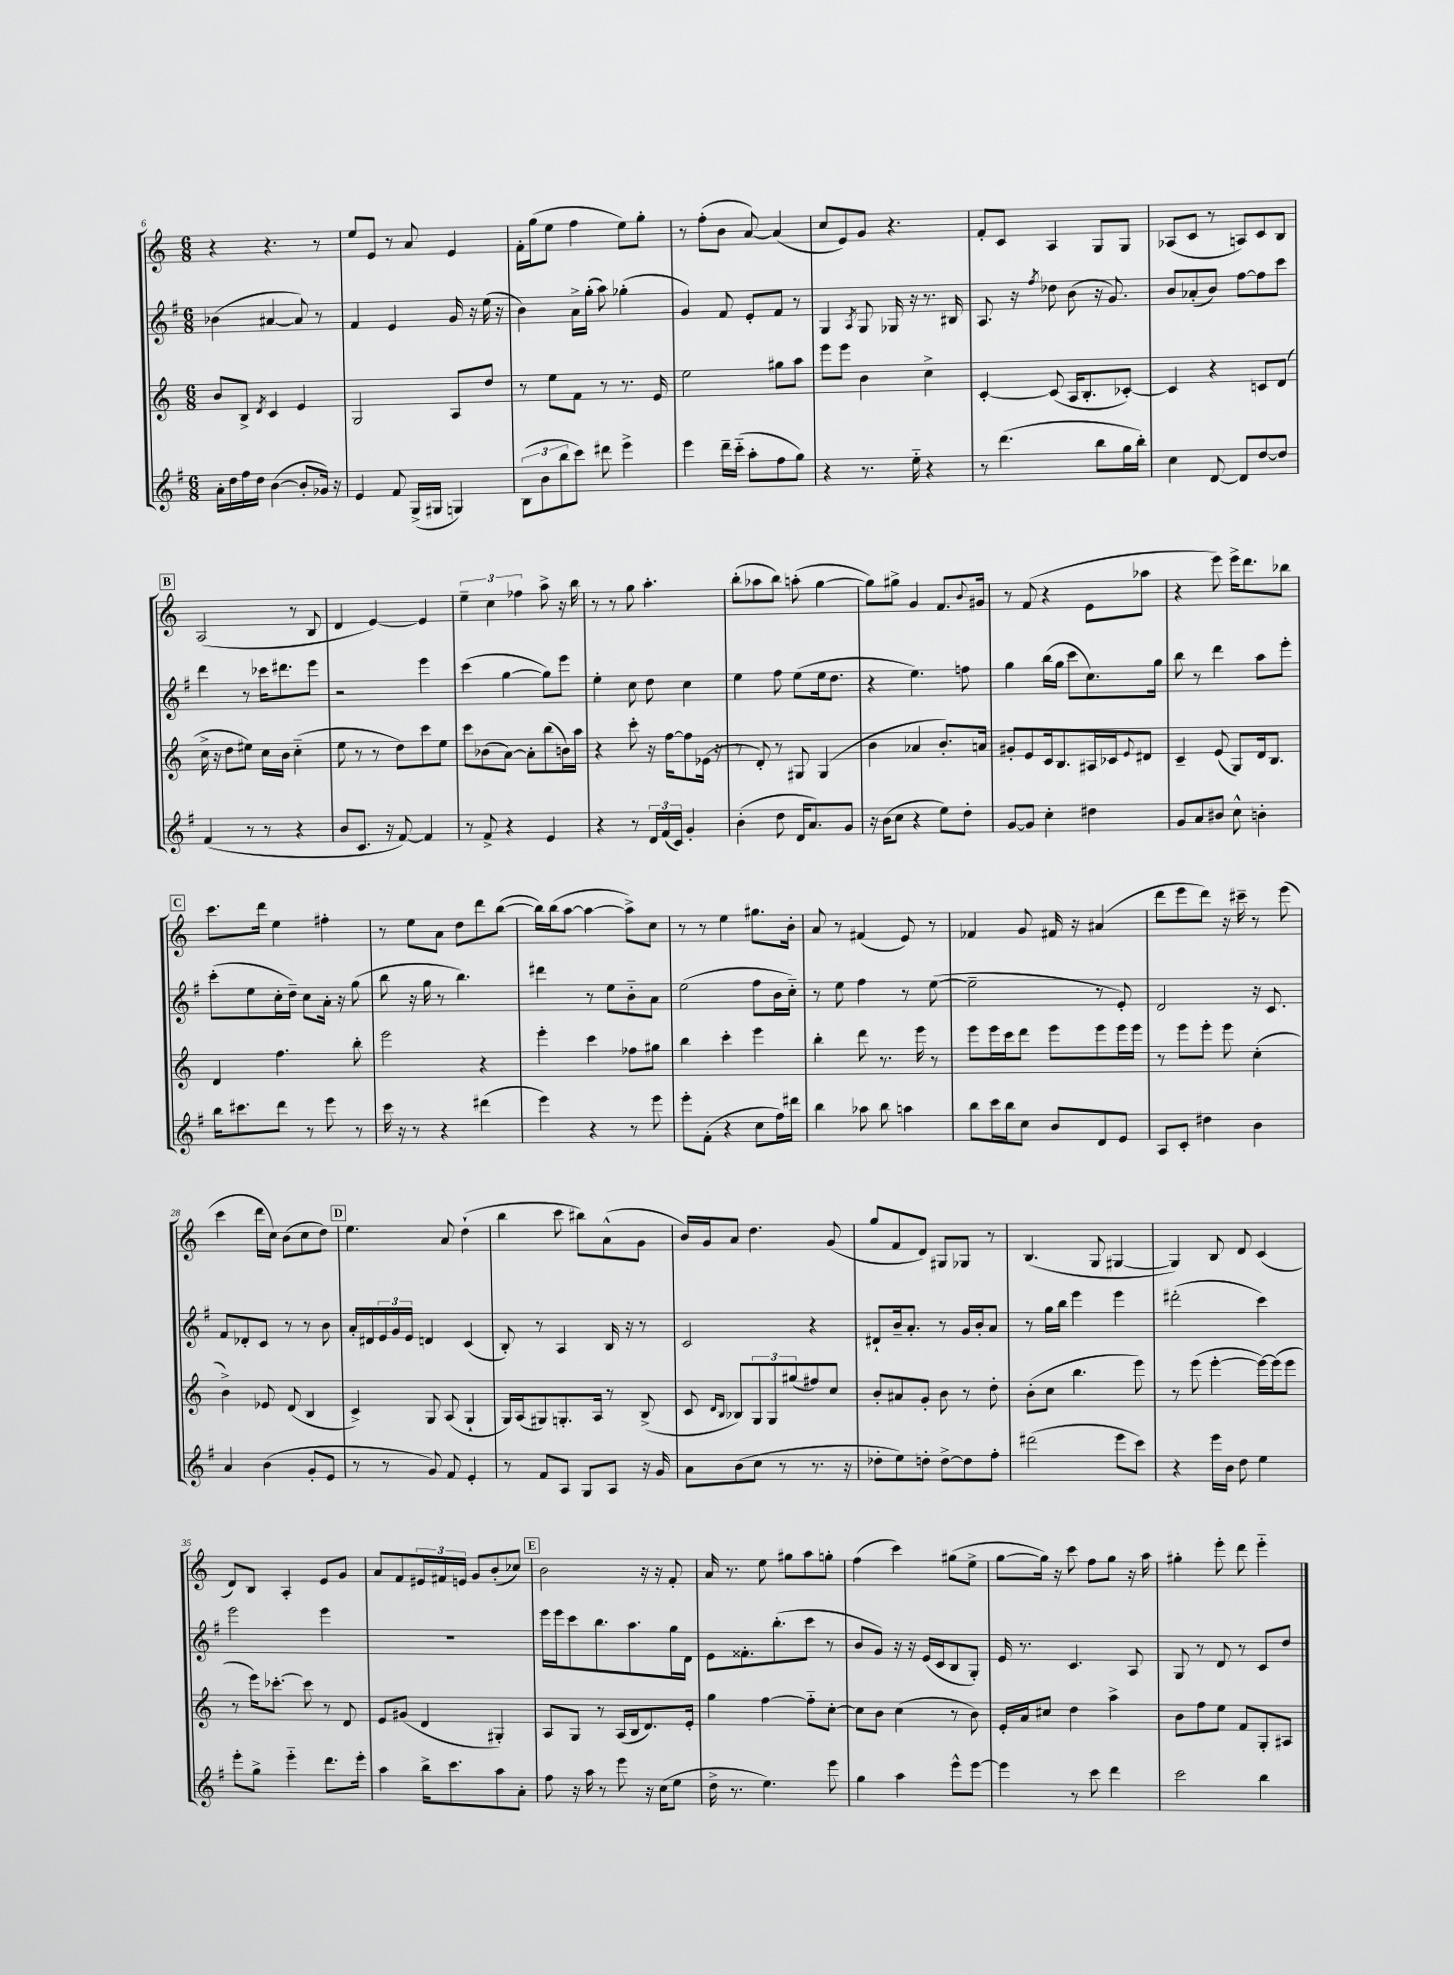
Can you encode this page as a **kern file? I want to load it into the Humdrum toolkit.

**kern	**kern	**kern	**kern
*staff4	*staff3	*staff2	*staff1
*clefG2	*clefG2	*clefG2	*clefG2
*k[f#]	*k[]	*k[f#]	*k[]
*M6/8	*M6/8	*M6/8	*M6/8
16a'	8b	(4b-	4r
16dd	.	.	.
16ff#	8B^	.	.
16dd	.	.	.
.	8qd	.	.
([4b	4c	[4a#	4.r
8b']	4e	8a#])	.
16g-)	.	8r	8r
16r	.	.	.
=	=	=	=
4e	2G	4f#	8ee
.	.	.	8e
8f#	.	4e	8r
(16G^	.	.	8a
16G#	.	.	.
4G)	8A	16g	4e
.	.	16r	.
.	8dd	(16ee	.
.	.	16r	.
=	=	=	=
(12B	8r	4b)	16f'
.	.	.	(16gg
12b	.	.	.
.	8ee	.	8ee
12bb	.	.	.
8ccc)	8f	16a^	4ff
.	.	(16gg'	.
8ddd#	8r	8aa)	.
4eee^	8.r	(4gg-'	8ee)
.	.	.	8gg'
.	16e	.	.
=	=	=	=
4eee	2ee	4g)	8r
.	.	.	(8ff'
16ddd~	.	8f#	8b
(16ccc'~	.	.	.
8aa'	.	8e'	[8a)
8ff#	8gg#	8f#	(4a]
8gg)	8aa	8r	.
=	=	=	=
4r	8eee	4G	8cc
.	8eee	.	8e)
.	.	8qA	.
8.r	4b	8G	8g
.	.	16G-	4.r
16ee'~	.	16r	.
4r	4cc^	8.r	.
.	.	16B#	.
=	=	=	=
8r	[4c'	8.A	8f'
(4.ddd	.	.	8c
.	.	16r	.
.	.	8qff#	.
.	(8c]	8dd-	4A
.	16A	(8b	.
.	8.B'	.	.
8bb	.	16r	8G
.	.	8.g)	.
16gg	[8c-')	.	8G
16bb')	.	.	.
=	=	=	=
4cc	4c-]	8b	(8A-
.	.	(8a-'	8c
[8d	4r	8b)	8r
8d]	.	[8ff#	8A)
[8dd	8c	8ff#]	8c
8dd]	(8d	8ccc	8B
=	=	=	=
(4f#	16cc^	4ddd	(2A
.	16r	.	.
.	8dd	.	.
8r	8ee#)	8r	.
8r	16cc	16ccc-	.
.	16b	8.ddd#	.
4r	(4cc'~	.	8r
.	.	8eee	8B
=	=	=	=
8b	8ee	2r	4d
8.c	8r	.	.
.	8r	.	[4e)
16r	.	.	.
[8f#)	8dd)	.	.
4f#]	8ccc	4eee	4e]
.	8ee	.	.
=	=	=	=
8r	8ccc	(4ccc	6ee~
8f#^	(8b-	.	.
.	.	.	6cc
4r	[8a)	[4gg	.
.	.	.	6ff-
.	8a']	.	.
4e	(8bb	8gg])	8aa^
.	16b)	8eee	16r
.	16aa	.	16bb
=	=	=	=
4r	4r	4ee'	8r
.	.	.	8r
8r	8ccc'	8cc	8gg
24d	16r	8dd	4.aa'
(24f#	.	.	.
.	[16ff	.	.
24c)	.	.	.
4g'	8ff]	4cc	.
.	(16e-	.	.
.	16r	.	.
=	=	=	=
(4b'	8r	4ee	(8bb'
.	8d')	.	8aa-
8dd	8r	8ff#	8bb)
16d	8G#	(8ee	(8aa'
8.a)	.	.	.
.	(4G#	16ee	[4gg
.	.	8.dd	.
8g	.	.	.
=	=	=	=
16r	4b	4r	8gg])
(16b	.	.	.
8cc	.	.	8gg#^
4r	4a-	4.ee)	4g
8ee)	8.b')	.	8.f
8dd'	.	8ff	.
.	.	.	8qqb
.	16a	.	16g#
=	=	=	=
[8g	8g#'	4gg	8r
8g]	8e	.	(8f
4cc'	16c	(16bb	4r
.	8.B	16gg	.
.	.	8ccc	.
4dd#	16A#	8.cc)	8e
.	16c-	.	.
.	8qqe	.	.
.	8d#	.	8aa-
.	.	16gg	.
=	=	=	=
8g	4c~	8bb	4r
8a	.	8r	.
8b#	(8e	4ddd	8eee)
8cc^^	8G)	.	16eee^
.	.	.	8.ddd
4b'	16d	8aa	.
.	8.B	.	.
.	.	8eee'	8bb-
=	=	=	=
16bb	4d	(8ccc'	8.ccc
8.ccc#	.	.	.
.	.	8ee	.
.	.	.	16ddd
8ddd	4.ff	16cc'	4ee
.	.	16dd~)	.
8r	.	8cc	.
8eee	.	16a'	4ff#'
.	.	16r	.
8r	8bb'	(8gg	.
=	=	=	=
16ccc	2eee	8bb	8r
16r	.	.	.
8r	.	16r	8ee
.	.	16gg	.
4r	.	8r	8a
.	.	4.bb)	8dd
(4ddd#	4r	.	8ddd
.	.	.	([8bb
=	=	=	=
4eee)	4eee'	4ddd#	16bb])
.	.	.	(16bb
.	.	.	[8aa
4r	4ccc	8r	4aa_
.	.	8ee	.
8r	8ff-	8b'~	8aa^])
8eee	8gg#	8a	8cc
=	=	=	=
8eee'	4bb	(2ee	8r
(8f#'	.	.	8r
4r	4ccc'	.	4ee
8cc	4eee	8ff#	8.gg#
16ff#)	.	16b	.
16ddd#	.	16cc'~)	16b'
=	=	=	=
4bb	4bb'	8r	8a
.	.	8ee	8r
8aa-	8ddd	4ff#	(4f#
8bb	8.r	.	.
4aa	.	8r	8e)
.	16eee	.	.
.	8r	([8ee	8r
=	=	=	=
8bb	8eee	2ee~]	4f-
16ccc	16eee	.	.
16bb	16ccc	.	.
8cc	8ddd	.	8g
8b	8eee	.	16f#
.	.	.	16r
8d	8eee	8r	(4a#
8e	16eee	8e')	.
.	16eee	.	.
=	=	=	=
8A	8r	2d	8ddd
8c'	8eee	.	8eee
4dd#	8eee'	.	8ddd)
.	8eee	.	16r
.	.	.	16ccc#~
4b	(4cc'	16r	8r
.	.	8.c	.
.	.	.	(8eee
=	=	=	=
4a	4b^)	8f#	4ccc
.	.	8d-'	.
(4b	8e-	8c	16ddd
.	.	.	16cc)
.	(8d	8r	(8b
8g'	4B	8r	8cc
8e	.	8b	8dd)
=	=	=	=
8r	4c^)	16a'	4.ee
.	.	16d#	.
8r	.	24e	.
.	.	24g	.
.	.	24e	.
8g)	8G	4d	.
8f#	(8A	.	8a
4e'	4G`	(4c	(4dd`
=	=	=	=
8r	16G)	8B')	4bb
.	(16A	.	.
8f#	8G#)	8r	.
8A	8.G'	4A	8ccc
8G	.	.	8bb#)
.	16A	.	.
8A	8r	16B	(8a^^
.	.	16r	.
16r	(8B^	8r	8g
16g	.	.	.
=	=	=	=
8a	8c	2c	16b)
.	.	.	16g
.	16qqd	.	.
.	16qqB	.	.
(8b	8B-)	.	8a
8cc	12G	.	4.dd
.	12G	.	.
8r	.	.	.
.	(12gg#	.	.
8.r	8ff#)	4r	.
.	8cc	.	(8g
16r	.	.	.
=	=	=	=
8dd-'	8b'	8d#`	8gg
8ee)	8a#	16b~	8f
.	.	8.a'	.
8dd'	8g'	.	8d)
[8dd^	8b	8r	8G#
8dd]	8r	16g	8G-
.	.	16b'	.
8ff#'	8dd'	8a	8r
=	=	=	=
(2ddd#	(8b'	8r	(4.B
.	8cc	16gg	.
.	.	16bb	.
.	4.bb	4eee	.
.	.	.	8G
8eee	.	4eee	[4G#
8ccc)	8eee)	.	.
=	=	=	=
4r	8r	(2ddd#'	4G#])
.	(8eee	.	.
16eee	[4eee'	.	8B
16b	.	.	.
8dd	.	.	8d
4ee	16eee_)	4ccc)	(4c
.	(16eee]	.	.
.	8eee	.	.
=	=	=	=
8eee'	8r	2eee	8d)
8gg^	16eee)	.	8B
.	[8.ccc-'	.	.
4eee'~	.	.	4A'
.	8ccc-]	.	.
8.ddd	8r	4eee	8e
.	8d	.	8g
16eee'	.	.	.
=	=	=	=
4aa	8e	2.r	8a
.	(8g#	.	8f
16bb^	4d	.	24e#
.	.	.	24f#
8.ccc	.	.	.
.	.	.	24e
.	.	.	8g
8aa	4G#')	.	(8b'
8a'	.	.	8cc-)
=	=	=	=
8ff#	8A	16eee	2b
.	.	16eee	.
16r	8G	8ccc	.
16aa	.	.	.
8r	8r	8.bb	.
8eee	(16A	.	.
.	16B	8.aa	.
16r	8.d)	.	16r
(16cc	.	.	16r
8ee	.	16gg	8f'
.	16e'	16d	.
=	=	=	=
16dd^	4gg	8e	16a
8.r	.	.	8.r
.	.	8.f##'	.
4.ee)	[4ff	.	8ee
.	.	(8.bb'	.
.	.	.	8gg#
.	8ff'~]	8ccc	8aa
8eee	[8cc'	8r	8gg'
=	=	=	=
4gg	8cc]	8b	(4ff
.	8b	8g)	.
4aa	(4cc	16r	4ccc)
.	.	16r	.
.	.	(16e	.
.	.	16c	.
8eee^^	8r	8B	(8gg#
[8eee	8b)	8G')	8ee^
=	=	=	=
4eee]	16e'	16e	[8gg
.	16a	8.r	.
.	8cc#	.	16gg])
.	.	.	16r
8r	4dd	4.c	8ccc
8ccc	.	.	8ff
4ddd	4aa^	.	8gg
.	.	8A	16r
.	.	.	16aa
=	=	=	=
2ccc	8b	8G	4gg#'
.	8ff	8r	.
.	8ee	8d	8eee'
.	8f	8r	8ddd
4bb	8G'	8c	4eee'~
.	8A#	8dd	.
==	==	==	==
*-	*-	*-	*-
